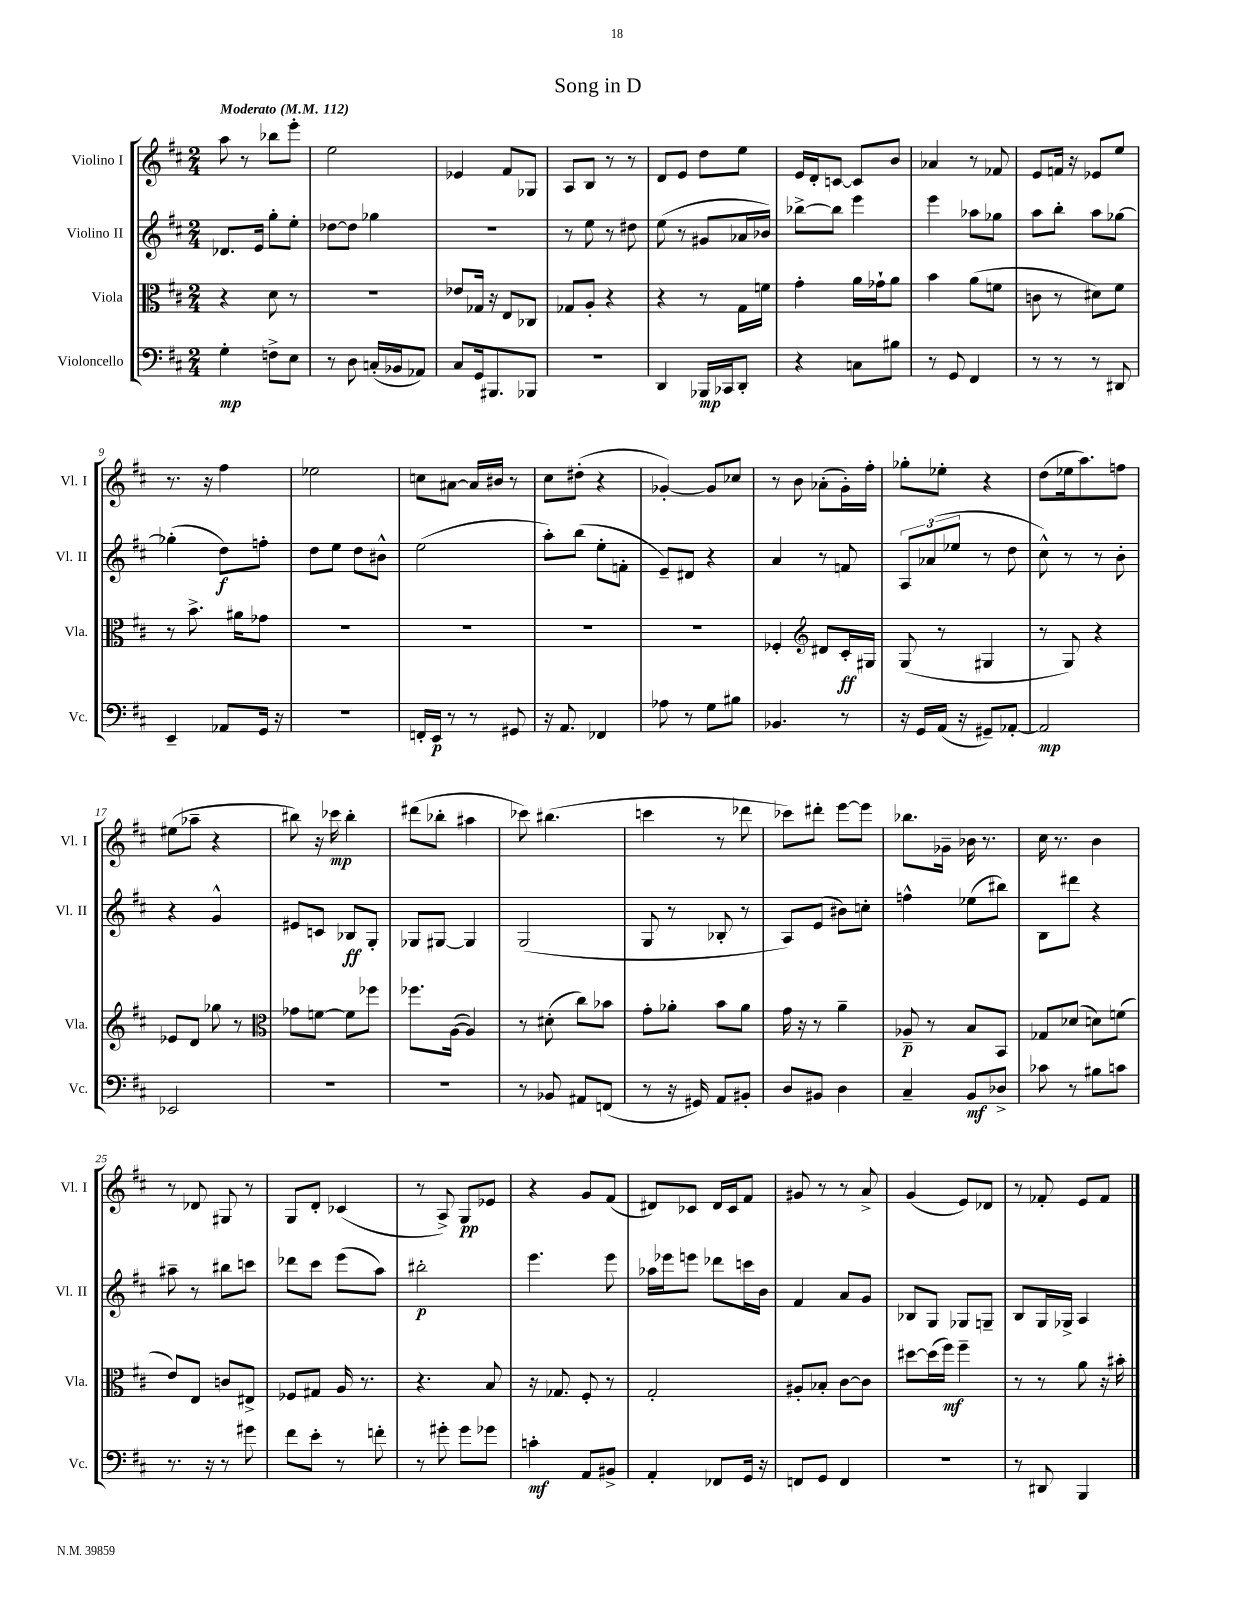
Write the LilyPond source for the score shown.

\header { title = "Song in D" }
<<
\new StaffGroup <<
\new Staff = "s0" \with { instrumentName = "Violino I" shortInstrumentName = "Vl. I" } {
    \clef treble \key d \major \numericTimeSignature \time 2/4 \tempo "Moderato" 4 = 112
    a''8 r8 bes''8 e'''8-. |
    e''2 |
    ees'4 fis'8 ges8 |
    a8 b8 r8 r8 |
    d'8 e'8 d''8 e''8 |
    e'16 d'16-. c'8~ c'8 b'8 |
    aes'4 r8 fes'8 |
    e'8 f'16 r16 ees'8 e''8 |
    r8. r16 fis''4 |
    ees''2 |
    c''8 ais'8~ ais'16 bis'16 r8 |
    cis''8 dis''8-.( r4 |
    ges'4~-.) ges'8 ces''8 |
    r8 b'8 aes'8-.( g'16-.) fis''16-. |
    ges''8-. ees''8-. r4 |
    d''8( ees''16 a''8.) f''8 |
    eis''8( aes''8-- r4 |
    bis''8) r16 ces'''16\mp bis''4-. |
    dis'''8( bes''8-. ais''4 |
    ces'''8) bis''4.( |
    c'''4 r8 des'''8 |
    ces'''8) dis'''8-. e'''8~ e'''8 |
    bes''8. ges'16-- bes'16 r8. |
    cis''16 r8. b'4 |
    r8 des'8 gis8 r8 |
    g8 d'8-. ces'4( |
    r8 a8->) g8\pp ees'8 |
    r4 g'8 fis'8( |
    dis'8) ces'8 dis'16 ces'16 fis'8 |
    gis'8 r8 r8 a'8-> |
    g'4( e'8) des'8 |
    r8 fes'8-. e'8 fes'8 \bar "|." |
}
\new Staff = "s1" \with { instrumentName = "Violino II" shortInstrumentName = "Vl. II" } {
    \clef treble \key d \major \numericTimeSignature \time 2/4
    des'8. e'16 g''8-. e''8-. |
    des''8~ des''8 ges''4 |
    r2 |
    r8 e''8 r8 dis''8 |
    e''8( r8 gis'8 aes'16 bes'16) |
    bes''8~-> bes''8 e'''4 |
    e'''4 aes''8 ges''8 |
    a''8 b''8-. a''8 ges''8~ |
    ges''4-.( d''8\f) f''8-. |
    d''8 e''8 d''8 bis'8-^ |
    e''2( |
    a''8-.) b''8( e''8-. f'8-. |
    e'8--) dis'8 r4 |
    a'4 r8 f'8 |
    \tuplet 3/2 { a8 aes'8( ees''8 } r8 d''8 |
    cis''8-^) r8 r8 b'8-. |
    r4 g'4-^ |
    eis'8 c'8 bes8\ff g8-. |
    ges8 gis8~ gis4 |
    g2( |
    g8 r8 bes8-. r8 |
    a8) e'8( bis'8) c''8-. |
    f''4-^ ees''8( bis''8) |
    b8 dis'''8 r4 |
    ais''8-- r8 bis''8 c'''8 |
    des'''8 cis'''8 e'''8( a''8) |
    bis''2-.\p |
    e'''4. e'''8 |
    aes''16 ees'''16 e'''8 des'''8 c'''16 b'16 |
    fis'4 a'8 g'8 |
    bes8 g8 ges8 g8-- |
    b8 g16 ges16-> a4 \bar "|." |
}
\new Staff = "s2" \with { instrumentName = "Viola" shortInstrumentName = "Vla." } {
    \clef alto \key d \major \numericTimeSignature \time 2/4
    r4 d'8 r8 |
    R2 |
    ees'8 ges16 r16 e8 ces8 |
    ges8 a8-. r4 |
    r4 r8 g16 f'16 |
    g'4-. a'16 ges'16-! a'8 |
    b'4 a'8( f'8 |
    c'8 r8 dis'8) fis'8 |
    r8 b'8.-> ais'16 ges'8 |
    R2 |
    R2 |
    R2 |
    R2 |
    fes4-. \clef treble dis'8 cis'16-.\ff gis16 |
    g8( r8 gis4 |
    r8 g8) r4 |
    ees'8 d'8 ges''8 r8 |
    \clef alto ges'8 f'8~ f'8 fes''8 |
    fes''8. a16~( a4) |
    r8 dis'8-.( cis''8) bes'8 |
    g'8-. aes'8-. b'8 aes'8 |
    g'16 r16 r8 a'4-- |
    aes8--\p r8 b8 b,8 |
    ges8 des'8( d'8) f'8( |
    e'8) e8 c'8 eis8-> |
    fes8 gis8 a16 r8. |
    r4. b8 |
    r16 ges8. fis8-. r8 |
    g2-. |
    ais8-. bes8-. cis'8~ cis'8 |
    dis''8~ dis''16( fis''16\mf) fis''4-- |
    r8 r8 a'8 r16 bis'16-. \bar "|." |
}
\new Staff = "s3" \with { instrumentName = "Violoncello" shortInstrumentName = "Vc." } {
    \clef bass \key d \major \numericTimeSignature \time 2/4
    g4-.\mp f8-> e8 |
    r8 d8 c16-.( bes,16 aes,8) |
    cis8 g,16 bis,,8. bes,,8 |
    R2 |
    d,4 bes,,16\mp ces,16 d,8-. |
    r4 c8 bis8 |
    r8 g,8 fis,4 |
    r8 r8 r8 dis,8 |
    e,4-- aes,8 g,16 r16 |
    R2 |
    f,16-. e,16\p r8 r8 gis,8 |
    r16 a,8. fes,4 |
    aes8 r8 g8 bis8 |
    bes,4. r8 |
    r16 g,16 a,16( r16 gis,8--) aes,8~-. |
    aes,2\mp |
    ees,2 |
    r2 |
    R2 |
    r8 bes,8 ais,8 f,8( |
    r8 r16 gis,16) a,8 bis,8-. |
    d8 bis,8 d4 |
    cis4-- b,8\mf des8-> |
    ces'8 r8 bis8 c'8 |
    r8. r16 r8 gis'8 |
    fis'8 e'8-. r8 f'8-. |
    r8 gis'8-. gis'8 ges'8 |
    c'4-.\mf a,8 bis,8-> |
    a,4-. fes,8 g,16 r16 |
    f,8 g,8 f,4 |
    R2 |
    r8 dis,8 b,,4 \bar "|." |
}
>>
>>
